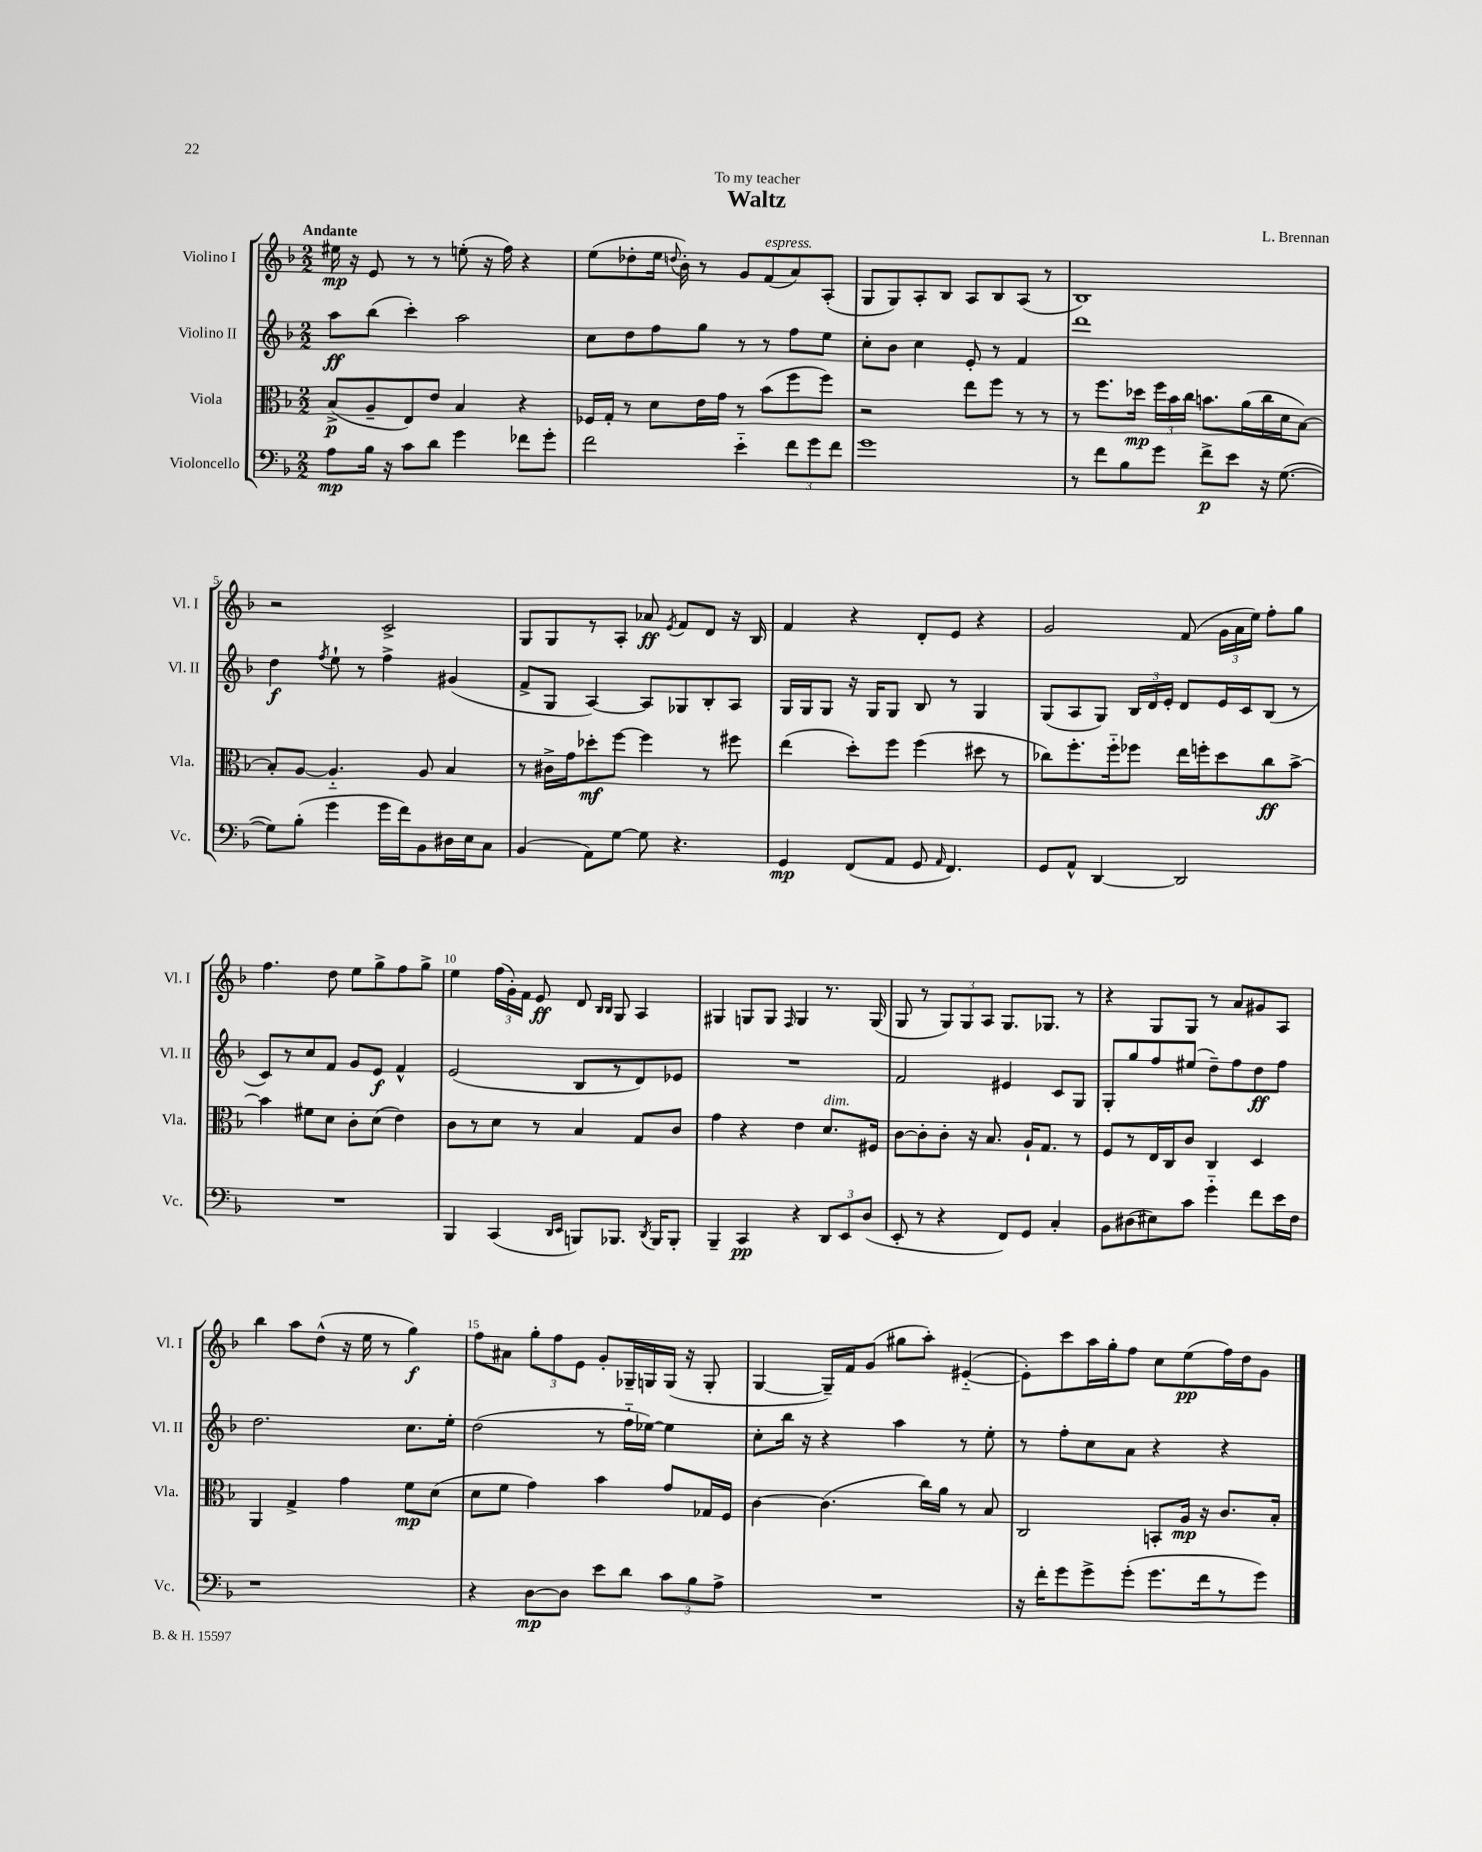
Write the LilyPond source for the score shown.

\header { title = "Waltz" composer = "L. Brennan" dedication = "To my teacher" }
<<
\new StaffGroup <<
\new Staff = "s0" \with { instrumentName = "Violino I" shortInstrumentName = "Vl. I" } {
    \clef treble \key f \major \numericTimeSignature \time 2/2 \tempo "Andante"
    \autoBeamOff eis''16\mp r16 e'8 r8 r8 e''8-.( r16 f''16) r4 |
    e''8[( des''8-. e''16] \appoggiatura { d''8 } bes'16-.) r8 g'8[ f'8^\markup { \italic "espress." }( a'8) a8]-.( |
    g8[ g8) a8-. bes8] a8[ bes8 a8]( r8 |
    bes1) |
    r2 c'2-> |
    g8[ g8 r8 a8]-. aes'8\ff \acciaccatura { e'8 } f'8[ d'8] r16 bes16 |
    f'4 r4 d'8[-. e'8] r4 |
    g'2 f'8( \tuplet 3/2 { g'16[ a'16 e''16]) } f''8[-. g''8] |
    f''4. d''8 e''8[ g''8-> f''8 g''8]-> |
    e''4 \tuplet 3/2 { f''16[( g'16-.) f'16] } e'8\ff d'8 \grace { bes16[ bes16] } g8 a4 |
    gis4 g8[ g8] \grace { f16 } g4 r8. g16( |
    g8 r8 \tuplet 3/2 { g8[) g8 a8] } g8.[ ges8.] r8 |
    r4 g8[ g8] r8 a'8[ gis'8 a8] |
    bes''4 a''8[ d''8]-^( r16 e''16 r8 g''4\f) |
    f''8[ ais'8] \tuplet 3/2 { g''8[-. f''8 e'8] } g'8[-. ges16-- g16 g16]( r16 g8-. |
    g4~ g16[--) f'16 g'8]( gis''8[ a''8]-.) eis'4~-_( |
    eis'8[-.) c'''8 a''16 g''16-. f''8] c''8[ e''8\pp( f''16) d''16 g'8] \bar "|." |
}
\new Staff = "s1" \with { instrumentName = "Violino II" shortInstrumentName = "Vl. II" } {
    \clef treble \key f \major \numericTimeSignature \time 2/2
    \autoBeamOff a''8[\ff bes''8]( c'''4-.) a''2 |
    c''8[ d''8 f''8 g''8] r8 r8 f''8[ e''8] |
    c''8[-. bes'8] c''4 e'8-. r8 f'4 |
    d'''1 |
    d''4\f \acciaccatura { f''8 } e''8-! r8 f''4-> gis'4( |
    f'8[-> g8] a4~) a8[ ges8 bes8-. a8] |
    g16[ g16 g8] r16 g16[ g8] bes8 r8 g4 |
    g8[( a8 g8]) \tuplet 3/2 { bes16[ d'16 e'16]-. } d'8[ e'16 c'16 bes8]( r8 |
    c'8[) r8 c''8 f'8] g'8[ e'8]\f f'4-^ |
    e'2( bes8[ r8 d'8) ees'8] |
    R1 |
    f'2 eis'4 c'8[ g8] |
    g8[-. g''8 f''8 eis''8]( d''8[--) f''8 d''8\ff f''8] |
    d''2. c''8.[ e''16]-. |
    d''2( r8 f''16[-_ ees''16]~) ees''4 |
    c''8[-. bes''16] r16 r4 a''4 r8 e''8-. |
    r8 f''8[-. c''8 a'8] r4 r4 \bar "|." |
}
\new Staff = "s2" \with { instrumentName = "Viola" shortInstrumentName = "Vla." } {
    \clef alto \key f \major \numericTimeSignature \time 2/2
    \autoBeamOff bes8[->\p( a8-- e8) e'8] bes4 r4 |
    fes16[ g16]-. r8 d'8[ e'16 g'16] r8 bes'8[( f''8 f''8]) |
    r2 e''8[ f''8] r8 r8 |
    r8 f''8.[ des''16]\mp \tuplet 3/2 { f''16[ bes'16 c''16] } b'8.[ a'16( c''16 d'16 bes8]~) |
    bes8[-. a8]~ a4.-_ a8 bes4 |
    r8 cis'16[-> g'16 des''8-.\mf f''8]~ f''4 r8 fis''8 |
    e''4( d''8[-.) f''8] f''4( dis''8 r8 |
    ces''8[) f''8.-. f''16-_ fes''8] e''16[ f''16-. d''8 ces''8\ff bes'8]~-> |
    bes'4 fis'8[ d'8] c'8[-. d'8]( e'4) |
    c'8[ r8 d'8] r8 bes4 g8[ c'8] |
    g'4 r4 e'4 d'8.[^\markup { \italic "dim." } fis16] |
    c'8[~ c'8-. c'8]-. r16 bes8. a16[-! g8.] r8 |
    f8[ r8 e16 c16 c'8] c4 d4 |
    a,4 g4-> g'4 f'8[\mp d'8]( |
    d'8[ f'8] g'4) bes'4 g'8[ ges16 f16] |
    c'4~ c'4.( c''16[) a'16] r8 bes8 |
    c2 b,8[-. a16]\mp r16 c'8.[ bes16]-. \bar "|." |
}
\new Staff = "s3" \with { instrumentName = "Violoncello" shortInstrumentName = "Vc." } {
    \clef bass \key f \major \numericTimeSignature \time 2/2
    \autoBeamOff a8[\mp bes16] r16 c'8[ d'8] g'4 fes'8[ g'8]-. |
    f'2 e'4-_ \tuplet 3/2 { f'8[ g'8 f'8] } |
    g'1 |
    r8 f'8[ bes8 g'8] f'8[->\p e'8] r16 g8.~( |
    g8[) bes8]-.( g'4 g'16[ f'16) bes,8 dis16 e16 c8] |
    bes,4( a,8[) g8]~ g8 r4. |
    g,4\mp f,8[( a,8] g,8 \grace { a,16 } f,4.) |
    g,8[ a,8]-^ d,4~ d,2 |
    R1 |
    bes,,4 c,4( \grace { d,16[ e,16] } b,,8[) bes,,8.] \acciaccatura { d,8 } bes,,16[ bes,,8]-. |
    bes,,4-- c,4\pp r4 \tuplet 3/2 { d,8[ e,8 d8]( } |
    e,8-. r8 r4 f,8[) g,8] c4-. |
    bes,8[ dis8( eis8) c'8] g'4-_ f'8[ e'16 f16] |
    r1 |
    r4 d8[~\mp d8] e'8[ d'8] \tuplet 3/2 { c'8[ bes8 a8]-> } |
    R1 |
    r16 f'16[-. g'8 g'8-> g'8]-.( g'8.[ f'16 r8 g'8]) \bar "|." |
}
>>
>>
\layout { \context { \Score \override BarNumber.break-visibility = ##(#f #t #t) barNumberVisibility = #(every-nth-bar-number-visible 5) } }
